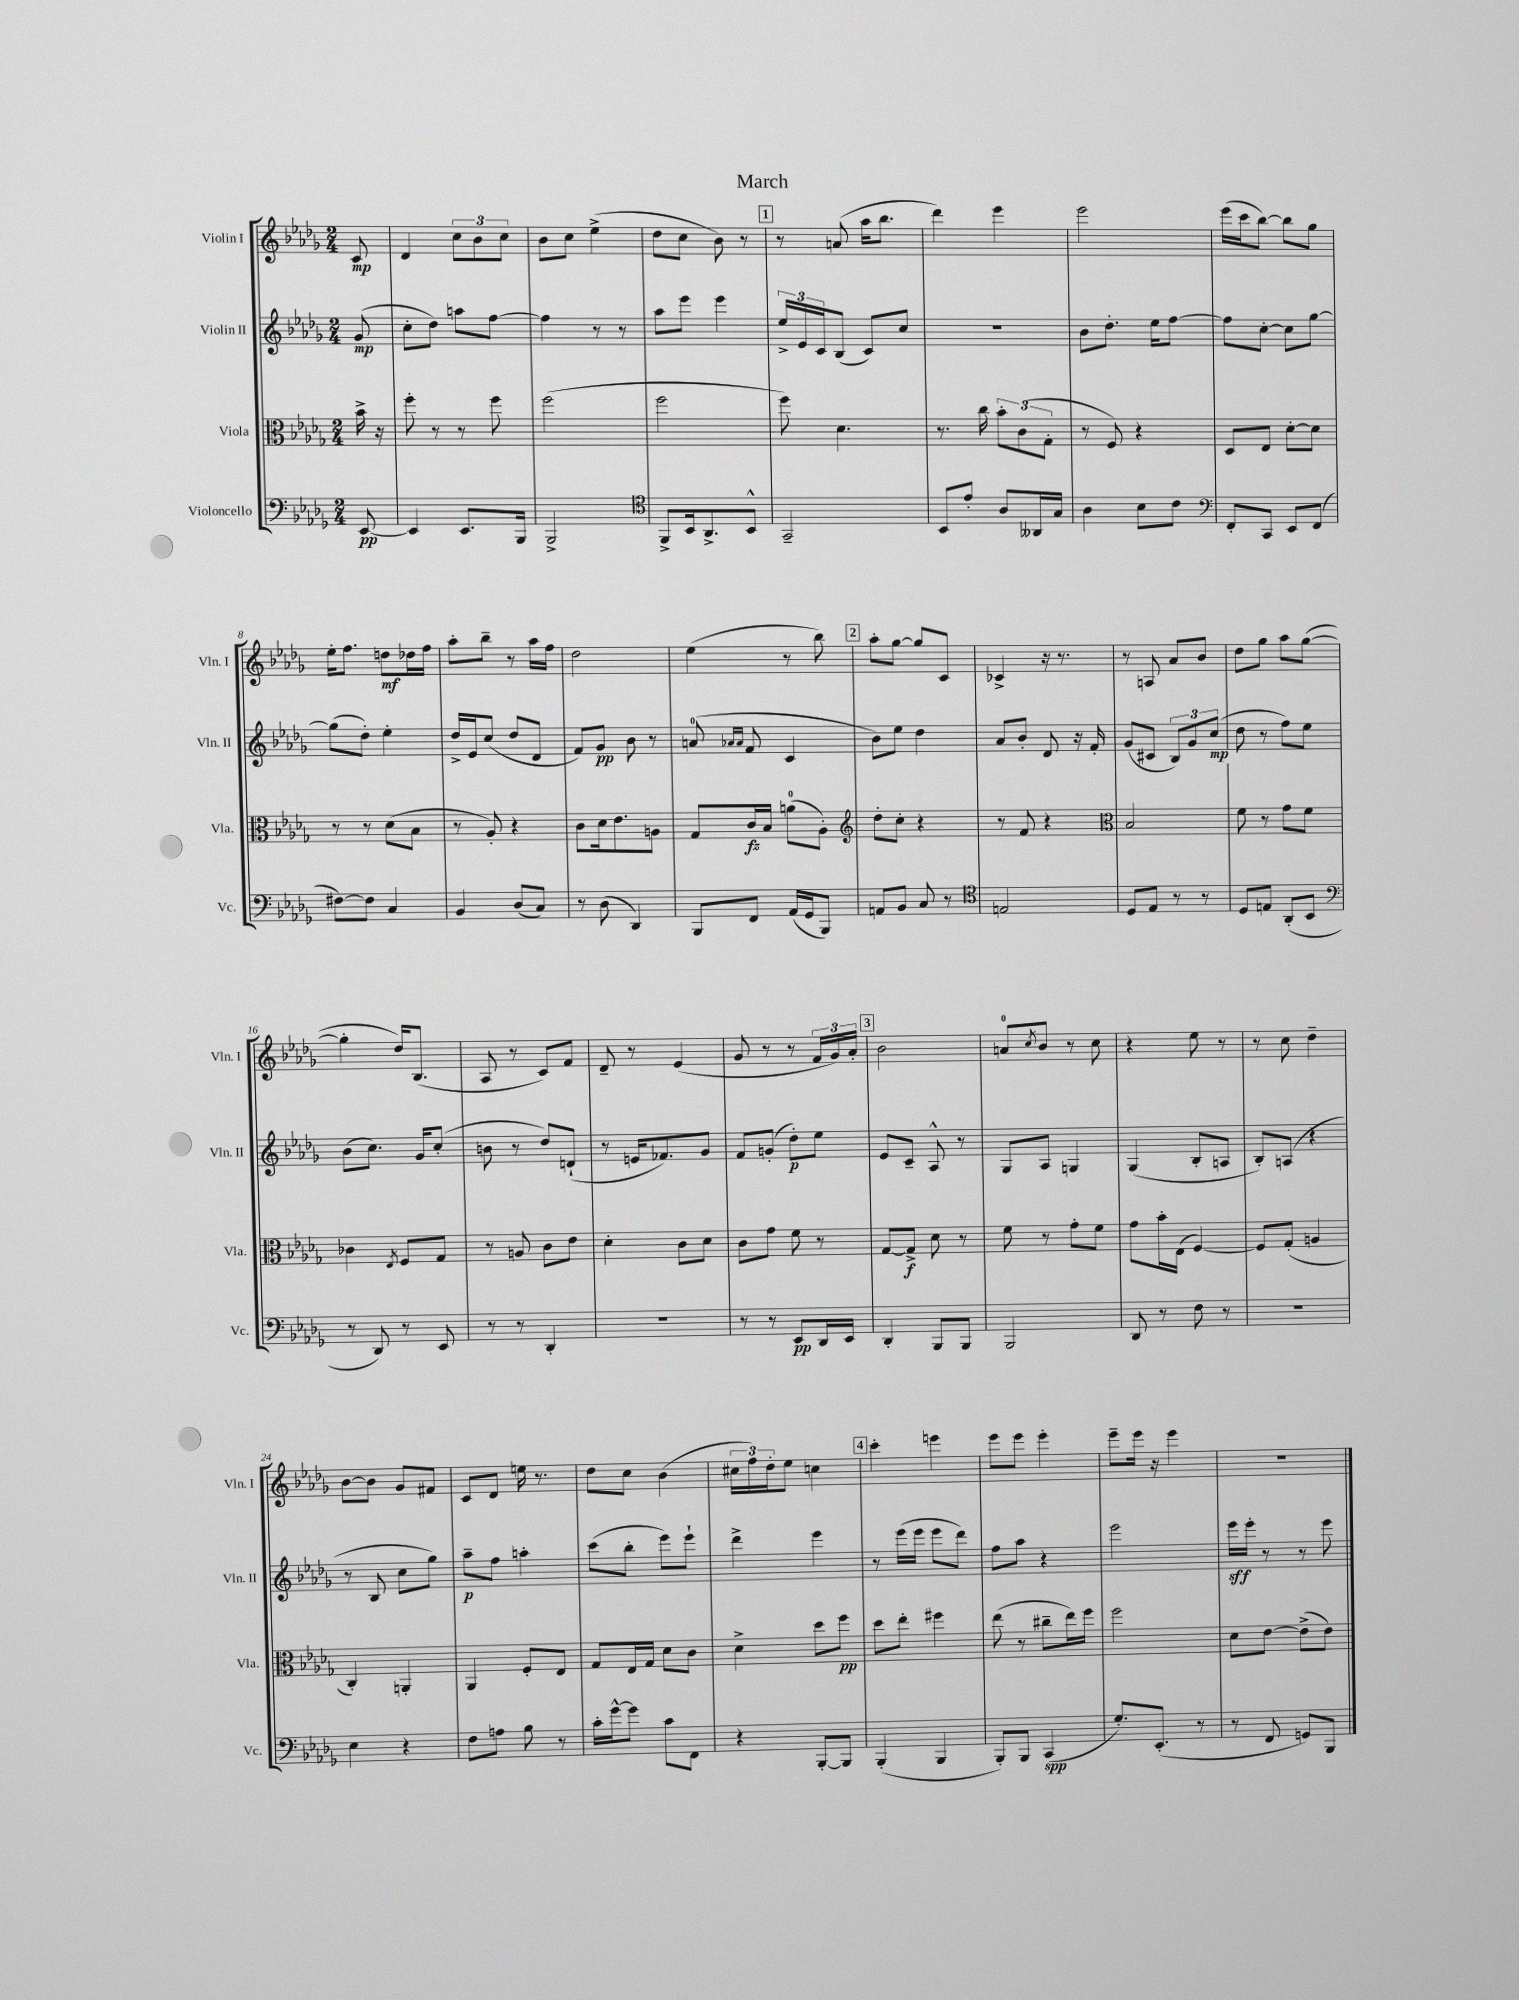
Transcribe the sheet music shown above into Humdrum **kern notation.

**kern	**dynam	**kern	**dynam	**kern	**dynam	**kern	**dynam
*part4	*part4	*part3	*part3	*part2	*part2	*part1	*part1
*staff4	*staff4	*staff3	*staff3	*staff2	*staff2	*staff1	*staff1
*I"Violoncello	*	*I"Viola	*	*I"Violin II	*	*I"Violin I	*
*I'Vc.	*	*I'Vla.	*	*I'Vln. II	*	*I'Vln. I	*
*clefF4	*	*clefC3	*	*clefG2	*	*clefG2	*
*k[b-e-a-d-g-]	*	*k[b-e-a-d-g-]	*	*k[b-e-a-d-g-]	*	*k[b-e-a-d-g-]	*
*M2/4	*	*M2/4	*	*M2/4	*	*M2/4	*
=	=	=	=	=	=	=	=
[8EE-/	pp	16b-^\	.	(8g-/	mp	8c/	mp
.	.	16r	.	.	.	.	.
=1	=1	=1	=1	=1	=1	=1	=1
4EE-/]	.	8ff'\	.	8cc'\L	.	4d-/	.
.	.	8r	.	8dd-\J)	.	.	.
8.EE-/L	.	8r	.	8aan\L	.	12cc\L	.
.	.	.	.	.	.	12b-\	.
.	.	8ff\	.	[8ff\J	.	.	.
.	.	.	.	.	.	12cc\J	.
16BBB-/Jk	.	.	.	.	.	.	.
=2	=2	=2	=2	=2	=2	=2	=2
2BBB-^/	.	(2ff\	.	4ff\]	.	8b-\L	.
.	.	.	.	.	.	8cc\J	.
.	.	.	.	8r	.	(4ee-^\	.
.	.	.	.	8r	.	.	.
=3	=3	=3	=3	=3	=3	=3	=3
*clefC4	*	*	*	*	*	*	*
8FF^/L	.	2ff\	.	8aa-\L	.	8dd-\L	.
16BB-/k	.	.	.	8eee-\J	.	8cc\J	.
8.AA-^/	.	.	.	.	.	.	.
.	.	.	.	4eee-\	.	8b-\)	.
8BB-^^/J	.	.	.	.	.	8r	.
!!LO:REH:place=s1:t=1
=4	=4	=4	=4	=4	=4	=4	=4
2GG-~/	.	8ff\)	.	24ee-^/LL	.	8r	.
.	.	.	.	24e-/	.	.	.
.	.	.	.	24c/J	.	.	.
.	.	4.d-\	.	(8B-/J	.	(8an/	.
.	.	.	.	8c/L)	.	16aa-\KL	.
.	.	.	.	.	.	8.bb-\J	.
.	.	.	.	8cc/J	.	.	.
=5	=5	=5	=5	=5	=5	=5	=5
8BB-/L	.	8.r	.	2r	.	4ddd-\)	.
8e-'/J	.	.	.	.	.	.	.
.	.	16cc\	.	.	.	.	.
8A-/L	.	12b-'\L	.	.	.	4eee-\	.
.	.	(12c\	.	.	.	.	.
16AA--X/L	.	.	.	.	.	.	.
.	.	12G-'\J	.	.	.	.	.
16G-/JJ	.	.	.	.	.	.	.
=6	=6	=6	=6	=6	=6	=6	=6
4A-\	.	8r	.	8b-\L	.	2eee-\	.
.	.	8F/)	.	8.dd-'\J	.	.	.
8B-\L	.	4r	.	.	.	.	.
.	.	.	.	16ee-\KL	.	.	.
8c\J	.	.	.	[8ff\J	.	.	.
=7	=7	=7	=7	=7	=7	=7	=7
*clefF4	*	*	*	*	*	*	*
8FF'/L	.	8D-/L	.	8ff\L]	.	(16eee-\LL	.
.	.	.	.	.	.	16ccc\J	.
8CC/J	.	8E-/J	.	[8cc'\J	.	[8bb-\J)	.
8EE-/L	.	[8d-'\L	.	8cc\L]	.	8bb-\L]	.
(8FF/J	.	8d-\J]	.	[8gg-\J	.	8gg-\J	.
!!LO:LB:g=z
=8	=8	=8	=8	=8	=8	=8	=8
[8F#X\L)	.	8r	.	(8gg-\L]	.	16ee-'\KL	.
.	.	.	.	.	.	8.ff\J	.
8F#\J]	.	8r	.	8dd-'\J)	.	.	.
4C/	.	(8d-\L	.	4ee-'\	.	8ddn\L	mf
.	.	8B-\J	.	.	.	16dd-X\L	.
.	.	.	.	.	.	16ff\JJ	.
=9	=9	=9	=9	=9	=9	=9	=9
4BB-/	.	8r	.	16dd-^/LL	.	8aa-'\L	.
.	.	.	.	16e-/J	.	.	.
.	.	8A-'/)	.	(8cc/J	.	8bb-~\J	.
(8D-/L	.	4r	.	8dd-/L	.	8r	.
8C/J)	.	.	.	8d-/J	.	16aa-\LL	.
.	.	.	.	.	.	16ff\JJ	.
=10	=10	=10	=10	=10	=10	=10	=10
8r	.	8c\L	.	8f/L)	.	2dd-\	.
(8D-\	.	16d-\k	.	8g-/J	pp	.	.
.	.	8.e-\	.	.	.	.	.
4DD-/)	.	.	.	8b-\	.	.	.
.	.	8An\J	.	8r	.	.	.
=11	=11	=11	=11	=11	=11	=11	=11
8BBB-/L	.	8G-/L	.	(8an/	.	(4ee-\	.
.	.	.	.	16qqa-X/LL	.	.	.
.	.	.	.	16qqa-/JJ	.	.	.
8FF/J	.	16c/L	fz	8f/	.	.	.
.	.	16B-/JJ	.	.	.	.	.
(16AA-/LL	.	(8an\L	.	4c/	.	8r	.
16GG-/J	.	.	.	.	.	.	.
8BBB-/J)	.	8A-'\J)	.	.	.	8bb-\)	.
!!LO:REH:place=s1:t=2
=12	=12	=12	=12	=12	=12	=12	=12
*	*	*clefG2	*	*	*	*	*
8AAn/L	.	8dd-'\L	.	8b-\L)	.	8aa-'\L	.
8BB-/J	.	8cc'\J	.	8ee-\J	.	[8gg-\J	.
8C/	.	4r	.	4dd-\	.	8gg-/L]	.
8r	.	.	.	.	.	8c/J	.
=13	=13	=13	=13	=13	=13	=13	=13
*clefC4	*	*	*	*	*	*	*
2En/	.	8r	.	8a-/L	.	4c-X^/	.
.	.	8f/	.	8b-'/J	.	.	.
.	.	4r	.	8d-/	.	16r	.
.	.	.	.	.	.	8.r	.
.	.	.	.	16r	.	.	.
.	.	.	.	16f'/	.	.	.
=14	=14	=14	=14	=14	=14	=14	=14
*	*	*clefC3	*	*	*	*	*
8D-/L	.	2B-/	.	(8g-/L	.	8r	.
8E-/J	.	.	.	8c#X/J	.	8An/	.
8r	.	.	.	12B-/L)	.	8a-/L	.
.	.	.	.	12g-/	.	.	.
8r	.	.	.	.	.	8b-/J	.
.	.	.	.	(12cc/J	mp	.	.
=15	=15	=15	=15	=15	=15	=15	=15
8D-/L	.	8f\	.	8dd-\	.	8dd-\L	.
8En/J	.	8r	.	8r	.	8gg-\J	.
(8AA-'/L	.	8g-\L	.	8ff\L)	.	8aa-\L	.
8BB-/J	.	8f\J	.	8ee-\J	.	([8gg-\J	.
!!LO:LB:g=z
=16	=16	=16	=16	=16	=16	=16	=16
*clefF4	*	*	*	*	*	*	*
8r	.	4c-X\	.	(8b-\L	.	4gg-'\]	.
8DD-/)	.	.	.	8.cc\J)	.	.	.
.	.	8qE-/	.	.	.	.	.
8r	.	8F/L	.	.	.	16dd-/KL)	.
.	.	.	.	16g-/KL	.	(8.B-/J	.
8EE-/	.	8G-/J	.	(8cc'/J	.	.	.
=17	=17	=17	=17	=17	=17	=17	=17
8r	.	8r	.	8bn\	.	8A-/	.
8r	.	8An/	.	8r	.	8r	.
4DD-'/	.	8c\L	.	8dd-/L)	.	8c/L)	.
.	.	8e-\J	.	(8dn`/J	.	8f/J	.
=18	=18	=18	=18	=18	=18	=18	=18
2r	.	4d-'\	.	8r	.	8d-~/	.
.	.	.	.	16en/KL	.	8r	.
.	.	.	.	8.f-X/)	.	.	.
.	.	8c\L	.	.	.	(4e-/	.
.	.	8d-\J	.	8g-/J	.	.	.
=19	=19	=19	=19	=19	=19	=19	=19
8r	.	8c\L	.	8f/L	.	8g-/	.
8r	.	8g-\J	.	(8gn'/J	.	8r	.
8EE-/L	pp	8f\	.	8dd-'\L)	p	8r	.
16DD-/L	.	8r	.	8ee-\J	.	24f/LL	.
.	.	.	.	.	.	24g-/)	.
16EE-/JJ	.	.	.	.	.	.	.
.	.	.	.	.	.	24a-'/JJ	.
!!LO:REH:place=s1:t=3
=20	=20	=20	=20	=20	=20	=20	=20
4DD-'/	.	[8G-/L	.	8e-/L	.	2b-\	.
.	.	8G-^/J]	f	8c~/J	.	.	.
8BBB-/L	.	8d-\	.	8A-^^/	.	.	.
8BBB-/J	.	8r	.	8r	.	.	.
=21	=21	=21	=21	=21	=21	=21	=21
2BBB-/	.	8f\	.	8G-/L	.	8an/L	.
.	.	.	.	.	.	8qcc/	.
.	.	8r	.	8A-/J	.	8b-/J	.
.	.	8g-'\L	.	4Gn/	.	8r	.
.	.	8f\J	.	.	.	8cc\	.
=22	=22	=22	=22	=22	=22	=22	=22
8DD-/	.	8g-\L	.	(4G-/	.	4r	.
8r	.	16b-'\L	.	.	.	.	.
.	.	(16E-\JJ	.	.	.	.	.
8F\	.	[4F/)	.	8B-'/L	.	8ee-\	.
8r	.	.	.	8An/J	.	8r	.
=23	=23	=23	=23	=23	=23	=23	=23
2r	.	8F/L]	.	8B-'/L)	.	8r	.
.	.	(8G-'/J	.	(8An/J	.	8cc\	.
.	.	4An/	.	4r	.	4dd-~\	.
!!LO:LB:g=z
=24	=24	=24	=24	=24	=24	=24	=24
4E-\	.	4C'/)	.	8r	.	[8b-\L	.
.	.	.	.	8B-/	.	8b-\J]	.
4r	.	4AAn'/	.	8cc\L	.	8g-/L	.
.	.	.	.	8gg-\J)	.	8f#X/J	.
=25	=25	=25	=25	=25	=25	=25	=25
8F\L	.	4AA-/	.	8aa-~\L	p	8c/L	.
8An\J	.	.	.	8ff\J	.	8d-/J	.
8B-\	.	8F'/L	.	4aan'\	.	16een\	.
.	.	.	.	.	.	8.r	.
8r	.	8E-/J	.	.	.	.	.
=26	=26	=26	=26	=26	=26	=26	=26
16c'\LL	.	8G-/L	.	(8ccc\L	.	8dd-\L	.
[16g-^^\J	.	.	.	.	.	.	.
8g-\J]	.	16E-/L	.	8bb-'\J	.	8cc\J	.
.	.	16G-/JJ	.	.	.	.	.
8c\L	.	8d-\L	.	8eee-\L)	.	(4b-\	.
8FF\J	.	8c\J	.	8eee-`\J	.	.	.
=27	=27	=27	=27	=27	=27	=27	=27
4r	.	4d-^\	.	4ddd-^\	.	24cc#X\LL	.
.	.	.	.	.	.	24ff\)	.
.	.	.	.	.	.	24dd-'\J	.
.	.	.	.	.	.	8ee-\J	.
[8BBB-'/L	.	8dd-\L	.	4eee-\	.	4ccn\	.
8BBB-/J]	.	8ff\J	pp	.	.	.	.
!!LO:REH:place=s1:t=4
=28	=28	=28	=28	=28	=28	=28	=28
(4BBB-'/	.	8dd-\L	.	8r	.	4ccc'\	.
.	.	8ee-'\J	.	(16eee-\LL	.	.	.
.	.	.	.	16eee-\JJ	.	.	.
4BBB-/	.	4ff#X\	.	8eee-\L	.	4eeen\	.
.	.	.	.	8ddd-\J)	.	.	.
=29	=29	=29	=29	=29	=29	=29	=29
8BBB-'/L)	.	(8ee-\	.	8ff\L	.	8eee-\L	.
8BBB-/J	.	8r	.	8aa-\J	.	8eee-\J	.
(4CC/	spp	8cc#X~\L	.	4r	.	4eee-'\	.
.	.	16ee-\L)	.	.	.	.	.
.	.	16ff\JJ	.	.	.	.	.
=30	=30	=30	=30	=30	=30	=30	=30
8.G-'/L)	.	2ff\	.	2eee-\	.	8eee-~\L	.
.	.	.	.	.	.	16eee-\Jk	.
(8.EE-'/J	.	.	.	.	.	16r	.
.	.	.	.	.	.	4eee-\	.
8r	.	.	.	.	.	.	.
=31	=31	=31	=31	=31	=31	=31	=31
8r	.	8d-\L	.	16eee-\LL	sff	2r	.
.	.	.	.	16eee-'\JJ	.	.	.
8FF/	.	[8e-\J	.	8r	.	.	.
8GGn/L)	.	(8e-^\L]	.	8r	.	.	.
8BBB-/J	.	8e-\J)	.	8eee-\	.	.	.
==	==	==	==	==	==	==	==
*-	*-	*-	*-	*-	*-	*-	*-
